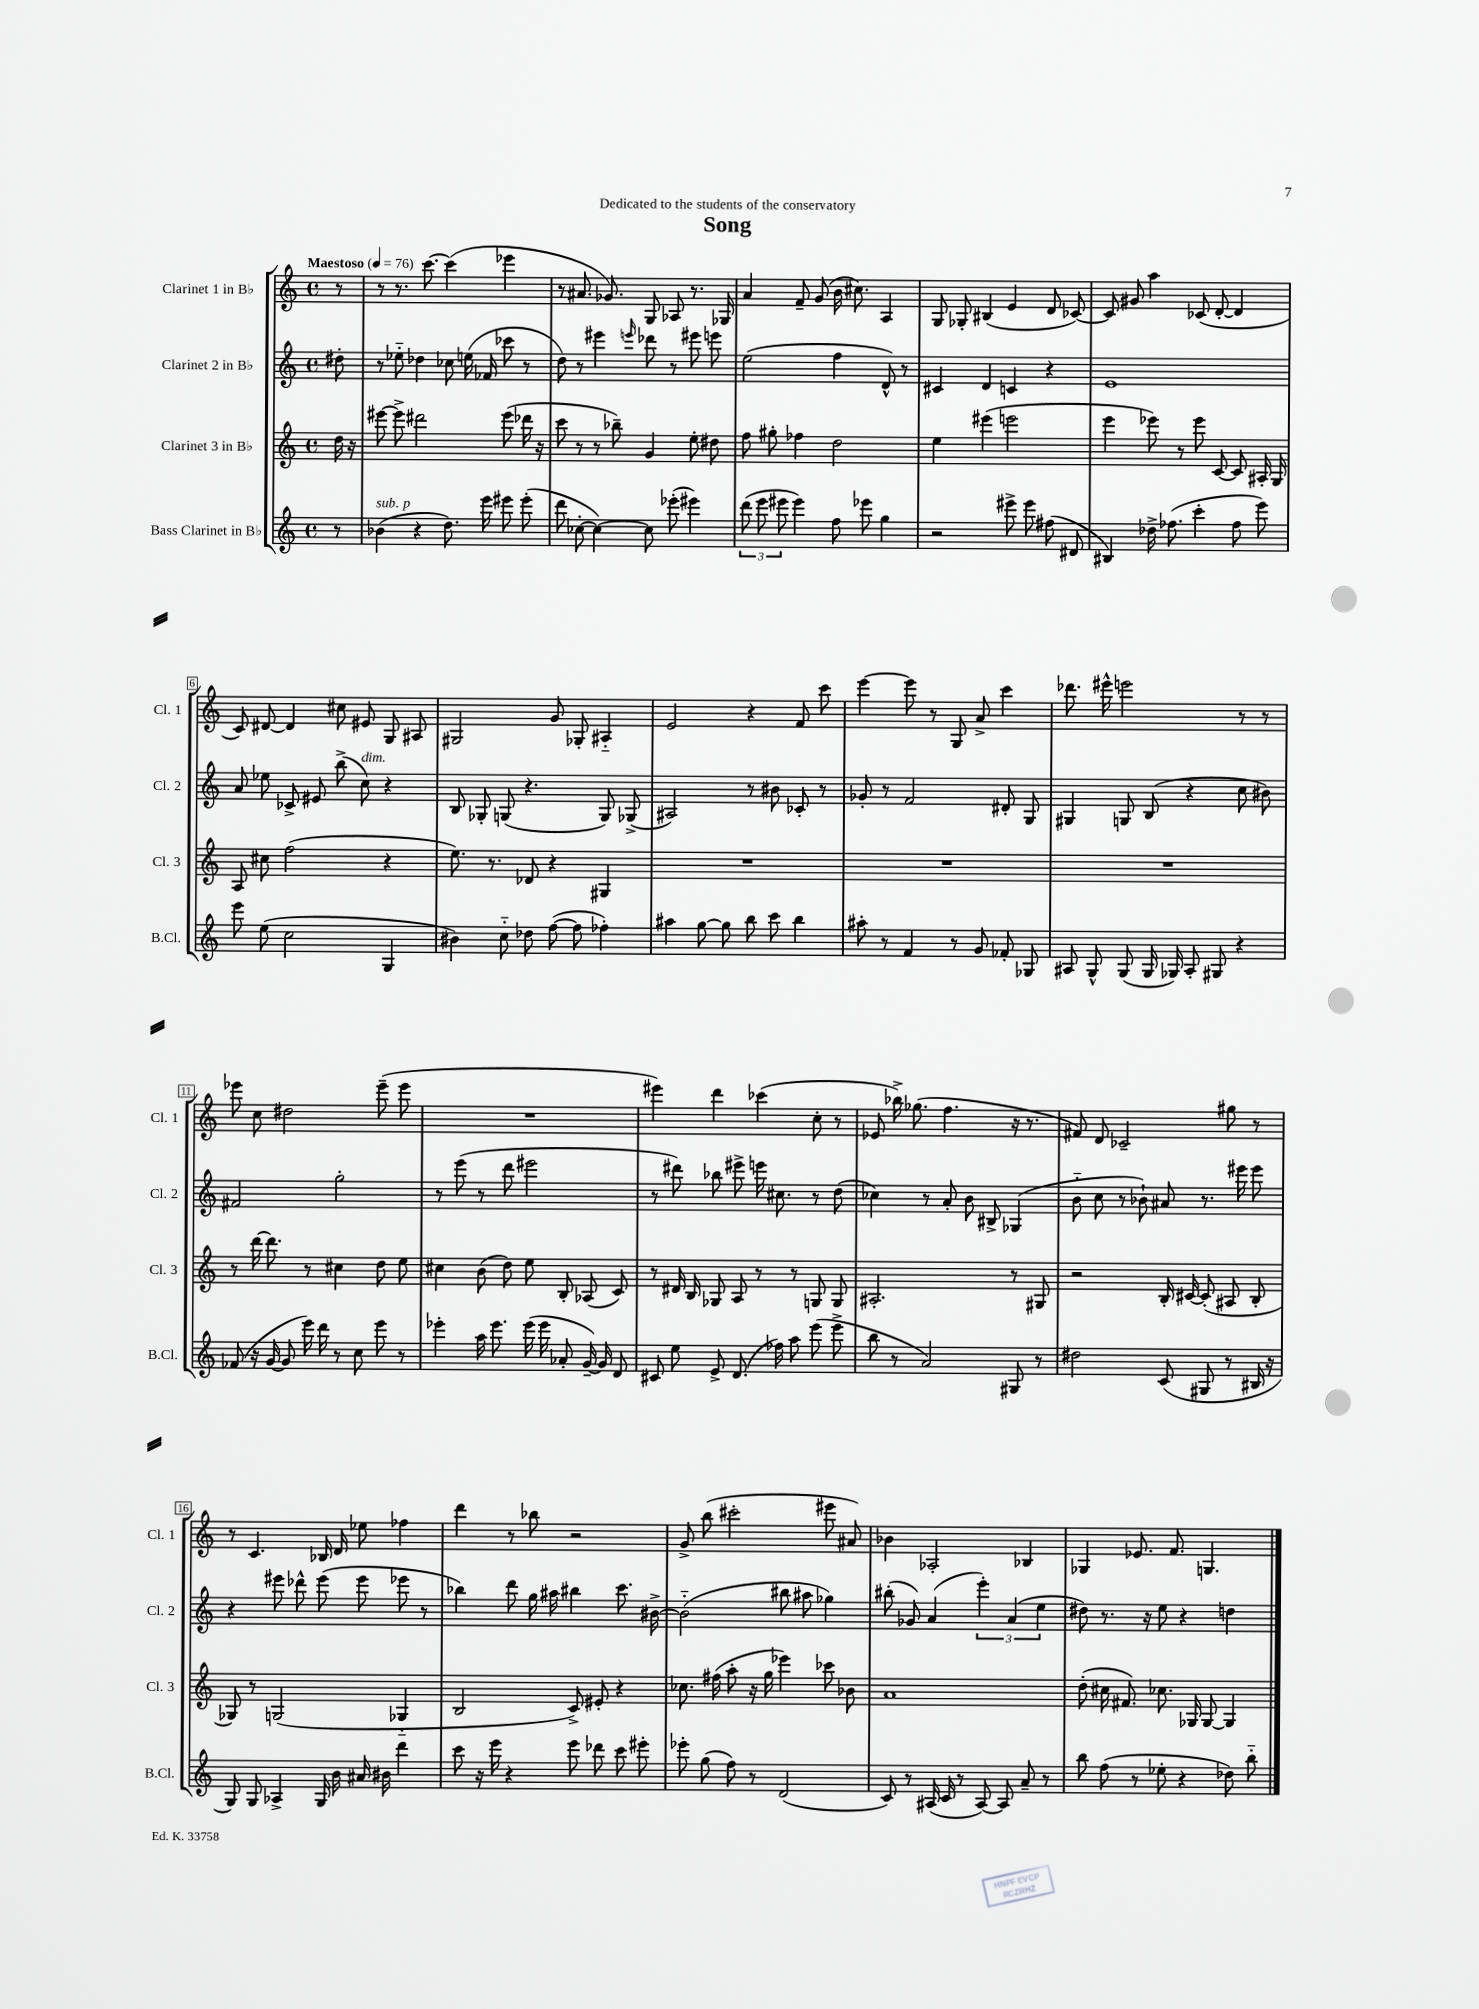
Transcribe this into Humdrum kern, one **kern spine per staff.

**kern	**kern	**kern	**kern
*staff4	*staff3	*staff2	*staff1
*clefG2	*clefG2	*clefG2	*clefG2
*k[]	*k[]	*k[]	*k[]
*M4/4	*M4/4	*M4/4	*M4/4
*met(c)	*met(c)	*met(c)	*met(c)
*MM76	*MM76	*MM76	*MM76
8r	16dd	8dd#'	8r
.	16r	.	.
=	=	=	=
(4b-	[8eee#	8r	8r
.	8eee#^]	8ee-'~	8.r
4r	2ddd#	4dd-	.
.	.	.	[8.ccc
8.dd)	.	8cc-	(4ccc]
.	.	(16ee	.
16eee	.	16f-	.
8eee#	(8eee#	8ccc-	4eee-
(8eee#'	16ddd-	8r	.
.	16r	.	.
=	=	=	=
8ddd	8ccc	8dd)	8r
[8cc-'	8r	8r	8.a#
4cc-_)	8r	4eee#	.
.	.	.	8.g-)
.	8bb-~)	.	.
.	.	16qqeee	.
8cc-]	4g	8ddd-	8G
(8eee-'	.	8r	8A-
4eee#)	8ee'	8eee#	8.r
.	8dd#	8eee	.
.	.	.	16G-
=	=	=	=
(12ddd	8ff	(2ee	4a
12eee	.	.	.
.	8gg#'	.	.
12eee#	.	.	.
4eee#)	4ff-	.	8f~
.	.	.	(8g
8ff	2dd	4ff	16b
.	.	.	8.cc#)
8eee-	.	.	.
4gg	.	8d^^)	4A
.	.	8r	.
=	=	=	=
2r	4ee	4c#	8G
.	.	.	8G-'
.	(4eee#	4d	(4B#
8eee#^	2eee	4c	4e
8eee#	.	.	.
(8ff#	.	4r	8d
8d#	.	.	[8c-)
=	=	=	=
4B#)	4eee	1e	8c-]
.	.	.	8g#
16dd-^	8eee-)	.	4aa
(8.ff-	.	.	.
.	8r	.	.
4ccc'	8eee-	.	(8c-
.	[8c	.	[8d'
8ff-	8c]	.	4d]
8eee)	16A#'	.	.
.	16G	.	.
=	=	=	=
8eee	8A	8a	8c)
(8ee	8cc#	8ee-	[8d#
2cc	(2ff	8c-^	4d#]
.	.	8e#	.
.	.	(8bb^	8cc#
.	.	8cc)	8e#
4G	4r	4r	8G
.	.	.	8A#
=	=	=	=
4b#)	8.ee)	8B	2G#
.	.	8G-'	.
.	8.r	.	.
8cc'~	.	(8G	.
8dd-	8d-	4.r	.
([8ff	4r	.	8g
8ff]	.	.	8G-'
4ff-')	4G#	8G)	4A#'~
.	.	(8G-^	.
=	=	=	=
4aa#	1r	2A#)	2e
[8gg	.	.	.
8gg]	.	.	.
8bb	.	8r	4r
8ccc	.	8b#	.
4bb	.	8c-'	8f
.	.	8r	8ccc
=	=	=	=
8aa#'	1r	8g-'	[4eee
8r	.	8r	.
4f	.	2f	8eee]
.	.	.	8r
8r	.	.	8G
8g	.	.	8a^
8f-'	.	8d#'	4ccc
8G-	.	8G	.
=	=	=	=
8A#	1r	4G#	8.ddd-
8G^^	.	.	.
.	.	.	16eee#^^
(8G	.	8G	2eee
16G	.	(8B	.
16G-)	.	.	.
8A#'	.	4r	.
8G#	.	.	.
4r	.	8cc	8r
.	.	8b#)	8r
=	=	=	=
(8f-	8r	2f#	8eee-
16r	[16ddd	.	8cc
[16g	8.ddd]	.	.
8g]	.	.	2dd#
16eee)	8r	.	.
16ddd	.	.	.
8r	4cc#	2gg'	.
8cc	.	.	.
8eee	8dd	.	(8eee-~
8r	8ee	.	8eee-
=	=	=	=
4eee-'	4cc#	8r	1r
.	.	(8eee	.
16aa	(8b	8r	.
8.eee-	.	.	.
.	8dd)	8ddd	.
(16eee-	8ee	2eee#	.
16eee-	.	.	.
8a-'	8B'	.	.
[16g~)	(8A-	.	.
16g]	.	.	.
8d	8c)	.	.
=	=	=	=
8c#	8r	8r	4eee#)
8ee	16d#	8ddd#)	.
.	16B	.	.
8e^	8G-	8bb-	4ddd
(8.d	8A	8eee#^	.
.	8r	16eee	(4ccc-
16ff-)	.	8.cc#	.
8aa	8r	.	.
(8eee	8G	8r	8cc'
8eee^	8G	(8dd	8r
=	=	=	=
8bb	2.A#'	4cc-)	8e-
8r	.	.	16bb-^)
.	.	.	(8.gg-
2a)	.	8r	.
.	.	8a'	4.ff
.	.	8b	.
.	.	8B#^	.
8G#	8r	(4G-	16r
.	.	.	8.r
8r	8G#	.	.
=	=	=	=
2dd#	2r	8b'~	8f#)
.	.	8cc	8d
.	.	8r	2c-~
.	.	8b-`)	.
(8c	16B'	8a#	.
.	[16c#	.	.
8G#	(8c#']	8.r	.
8r	8A#	.	8gg#
.	.	16eee#	.
16B#	8B'	8eee#	8r
16r	.	.	.
=	=	=	=
8G)	8G-)	4r	8r
8G	8r	.	4.c
4A-^	(2G	8eee#	.
.	.	8ddd-^^	.
16G	.	(8eee#	16B-
16b	.	.	16d
16a#	.	8eee#	8ee-
16b#	.	.	.
4ddd	4G-'~	8eee-	4ff-
.	.	8r	.
=	=	=	=
8ccc	2B	4bb-)	4ddd
16r	.	.	.
16eee	.	.	.
4r	.	8ddd	8r
.	.	16gg	8bb-
.	.	16aa#	.
8eee	8c^)	4bb#	2r
8ddd-	8e#'	.	.
8ccc	4r	8.ccc	.
8eee#'	.	.	.
.	.	[16b#^	.
=	=	=	=
8eee-'	8.cc-	(2b#'~]	8g^
(8gg	.	.	(8bb
.	(16ff#	.	.
8ff)	8aa'	.	2ccc#'
8r	16r	.	.
.	16gg	.	.
(2d	4eee-)	8bb#	.
.	.	8aa#	.
.	8ccc-	4gg-)	8eee#
.	8b-	.	8a#)
=	=	=	=
8c)	1a	(8bb#'	4b-
8r	.	8g-)	.
(16A#	.	(4a	2A-'
16c	.	.	.
8r	.	.	.
[8A#)	.	6eee')	.
8A#]	.	.	.
.	.	(6a	.
8a~	.	.	4B-
.	.	6ee	.
8r	.	.	.
=	=	=	=
8bb	(8dd'	8dd#)	4G-
(8ff	16cc#	8.r	.
.	8.f#)	.	.
8r	.	.	8.e-
.	.	16r	.
8ee-'	8.cc-	8ee	.
.	.	.	8.f
4r	.	4r	.
.	16G-	.	.
.	[8G-	.	4.G
8dd-)	4G-]	4dd	.
8bb'~	.	.	.
==	==	==	==
*-	*-	*-	*-
